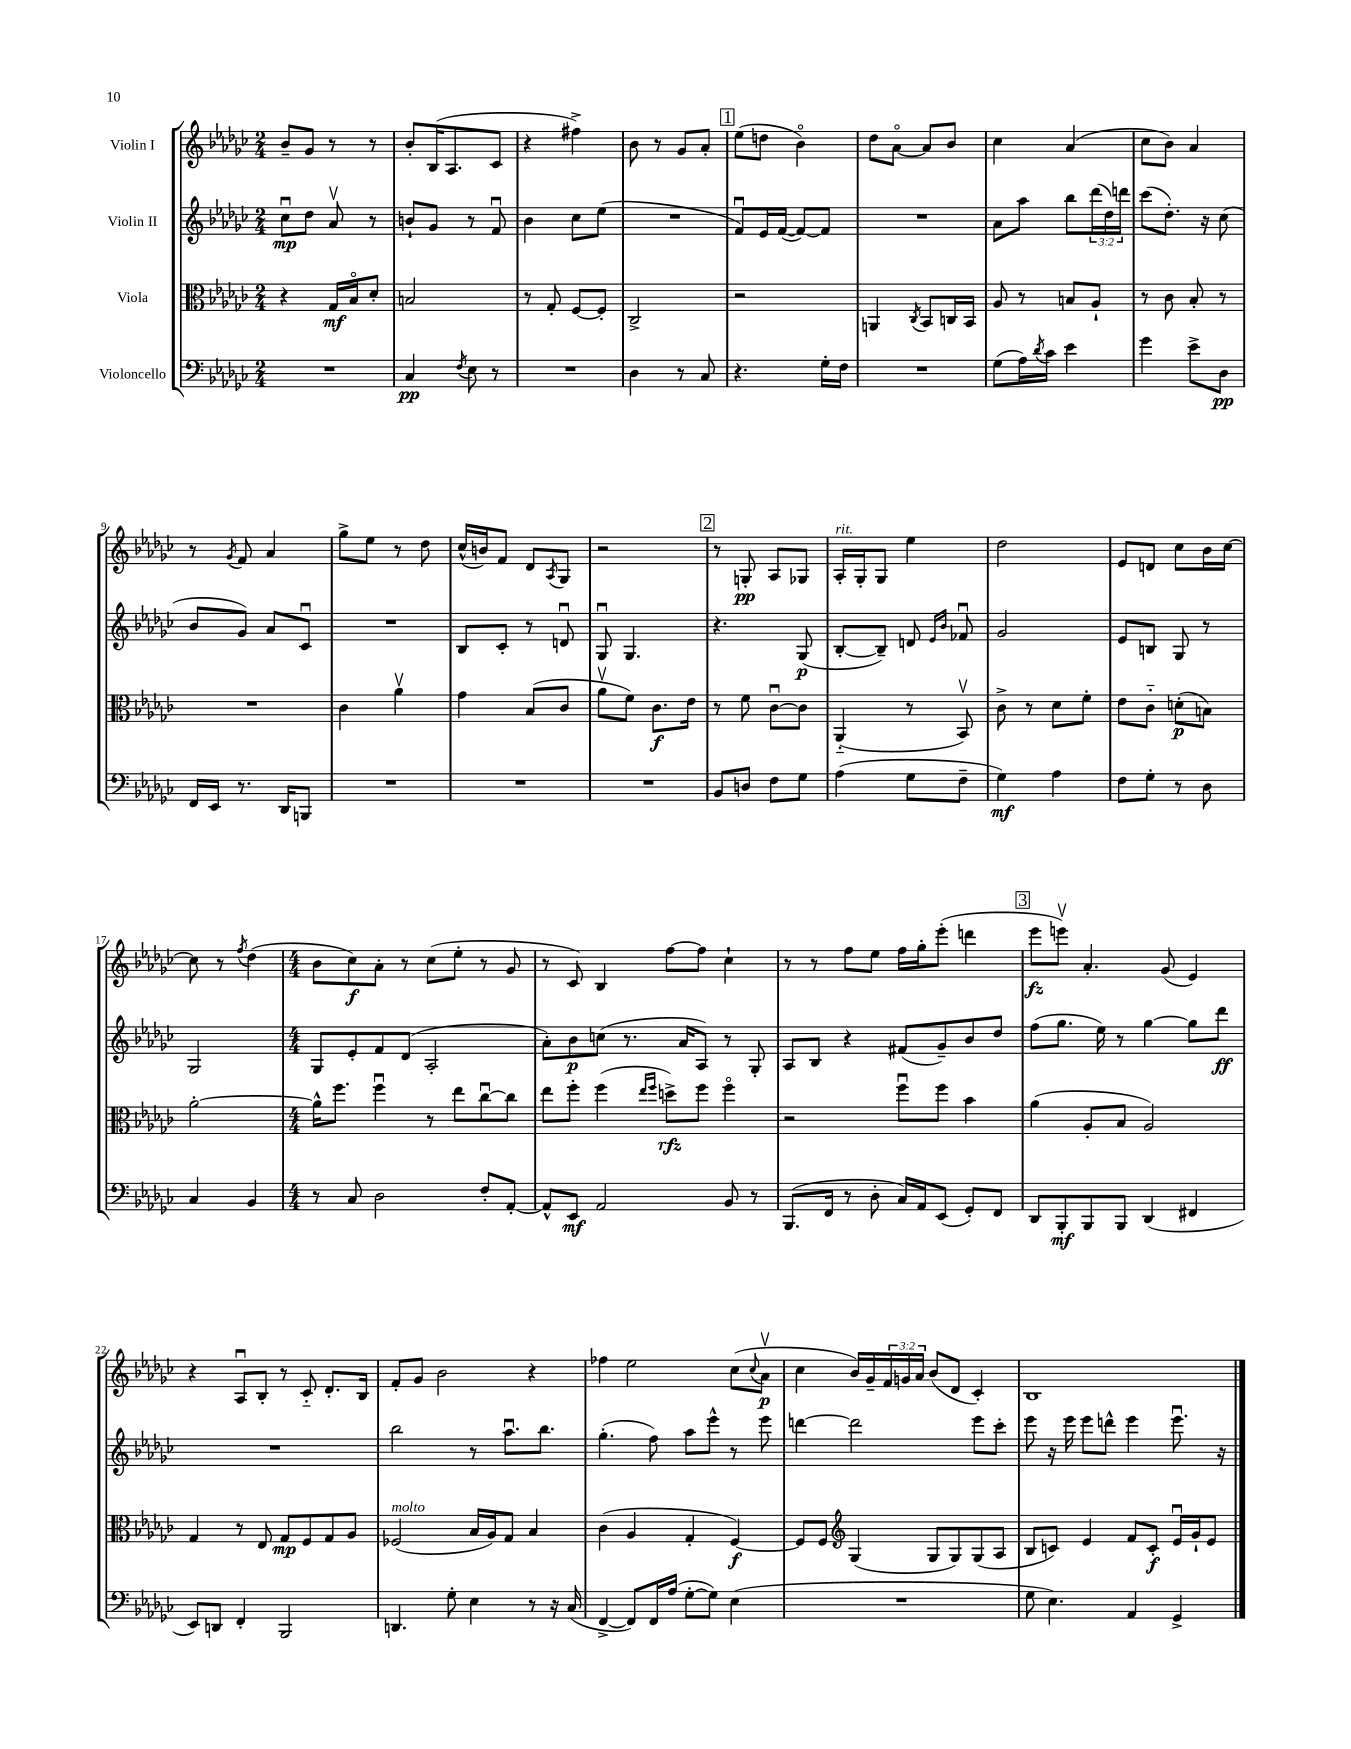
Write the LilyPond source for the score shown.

<<
\new StaffGroup <<
\new Staff = "s0" \with { instrumentName = "Violin I" } {
    \clef treble \key ges \major \numericTimeSignature \time 2/4 \override Staff.TupletNumber.text = #tuplet-number::calc-fraction-text
    bes'8-- ges'8 r8 r8 |
    bes'8-. bes16( aes8. ces'8 |
    r4 fis''4->) |
    bes'8 r8 ges'8 aes'8-. |
    \mark \markup { \box "1" } ees''8( d''8 bes'4\flageolet) |
    des''8 aes'8~\flageolet aes'8 bes'8 |
    ces''4 aes'4( |
    ces''8 bes'8) aes'4 |
    r8 \acciaccatura { ges'8 } f'8 aes'4 |
    ges''8-> ees''8 r8 des''8 |
    ces''16-^( b'16) f'8 des'8 \acciaccatura { aes8 } ges8 |
    r2 |
    \mark \markup { \box "2" } r8 g8-.\pp aes8 ges8 |
    aes16-.^\markup { \italic "rit." } ges16-. ges8 ees''4 |
    des''2 |
    ees'8 d'8 ces''8 bes'16 ces''16~ |
    ces''8 r8 \acciaccatura { f''8 } des''4( |
    \numericTimeSignature \time 4/4 bes'8 ces''8\f) aes'8-. r8 ces''8( ees''8-. r8 ges'8 |
    r8 ces'8) bes4 f''8~ f''8 ces''4-! |
    r8 r8 f''8 ees''8 f''16 ges''16-. ees'''8-.( d'''4 |
    \mark \markup { \box "3" } ees'''8\fz e'''8\upbow) aes'4.-. ges'8( ees'4) |
    r4 aes8\downbow bes8-. r8 ces'8-_ des'8.-. bes16 |
    f'8-. ges'8 bes'2 r4 |
    fes''4 ees''2 ces''8( \appoggiatura { ces''8 } aes'8\upbow\p |
    ces''4 bes'16) ges'16-- \tuplet 3/2 { f'16 g'16 aes'16 } bes'8( des'8 ces'4-.) |
    bes1 \bar "|." |
}
\new Staff = "s1" \with { instrumentName = "Violin II" } {
    \clef treble \key ges \major \numericTimeSignature \time 2/4 \override Staff.TupletNumber.text = #tuplet-number::calc-fraction-text
    ces''8\downbow\mp des''8 aes'8\upbow r8 |
    b'8-! ges'8 r8 f'8\downbow |
    bes'4 ces''8 ees''8( |
    R2 |
    \mark \markup { \box "1" } f'8\downbow) ees'16 f'16~( f'8~) f'8 |
    R2 |
    aes'8 aes''8 bes''8 \tuplet 3/2 { des'''16( des''16) d'''16 } |
    ces'''8( des''8.-.) r16 ces''8( |
    bes'8 ges'8) aes'8 ces'8\downbow |
    R2 |
    bes8 ces'8-. r8 d'8\downbow |
    ges8\downbow ges4. |
    \mark \markup { \box "2" } r4. ges8\p( |
    bes8~-. bes8--) d'8 \grace { ees'16 bes'16 } fes'8\downbow |
    ges'2 |
    ees'8 b8 ges8 r8 |
    ges2 |
    \numericTimeSignature \time 4/4 ges8 ees'8-. f'8 des'8( aes2-. |
    aes'8-.) bes'8\p c''8( r8. aes'16 aes8) r8 ges8-. |
    aes8 bes8 r4 fis'8( ges'8--) bes'8 des''8 |
    \mark \markup { \box "3" } f''8( ges''8. ees''16) r8 ges''4~ ges''8 des'''8\ff |
    R1 |
    bes''2 r8 aes''8.\downbow bes''8. |
    ges''4.-.( f''8) aes''8 ees'''8-^ r8 ees'''8 |
    d'''4~ d'''2 ees'''8 ces'''8-. |
    ees'''8 r16 ees'''16 ees'''8 d'''8-^ ees'''4 ees'''8.\downbow r16 \bar "|." |
}
\new Staff = "s2" \with { instrumentName = "Viola" } {
    \clef alto \key ges \major \numericTimeSignature \time 2/4
    r4 ges16\mf bes16\flageolet des'8-. |
    b2 |
    r8 ges8-. f8~ f8-. |
    ces2-> |
    \mark \markup { \box "1" } r2 |
    a,4 \acciaccatura { ces8 } bes,8 c16 bes,16 |
    aes8 r8 b8 aes8-! |
    r8 ces'8 bes8-. r8 |
    R2 |
    ces'4 aes'4\upbow |
    ges'4 bes8( ces'8 |
    aes'8\upbow f'8) ces'8.\f ees'16 |
    \mark \markup { \box "2" } r8 f'8 ces'8~\downbow ces'8 |
    aes,4-_( r8 bes,8\upbow) |
    ces'8-> r8 des'8 f'8-. |
    ees'8 ces'8-_ d'8-.\p( b8) |
    aes'2~-. |
    \numericTimeSignature \time 4/4 aes'16-^ f''8. f''4\downbow r8 ees''8 ces''8~\downbow ces''8 |
    ees''8 f''8-. f''4( \grace { ees''16 f''16 } d''8->\rfz) f''8 f''4\flageolet |
    r2 f''8\downbow f''8 bes'4 |
    \mark \markup { \box "3" } aes'4( aes8-. bes8 aes2) |
    ges4 r8 ees8 ges8\mp f8 ges8 aes8 |
    fes2^\markup { \italic "molto" }( bes16 aes16) ges8 bes4 |
    ces'4( aes4 ges4-. f4~\f) |
    f8 f8 \clef treble ges4( ges8 ges8) ges8( aes8 |
    bes8 c'8) ees'4 f'8 c'8-.\f ees'16\downbow ges'16-! ees'8 \bar "|." |
}
\new Staff = "s3" \with { instrumentName = "Violoncello" } {
    \clef bass \key ges \major \numericTimeSignature \time 2/4
    R2 |
    ces4\pp \acciaccatura { f8 } ees8 r8 |
    R2 |
    des4 r8 ces8 |
    \mark \markup { \box "1" } r4. ges16-. f16 |
    R2 |
    ges8( aes16) \acciaccatura { des'8 } ces'16 ees'4 |
    ges'4 ees'8-> des8\pp |
    f,16 ees,16 r8. des,16 b,,8 |
    R2 |
    R2 |
    R2 |
    \mark \markup { \box "2" } bes,8 d8 f8 ges8 |
    aes4( ges8 f8-- |
    ges4\mf) aes4 |
    f8 ges8-. r8 des8 |
    ces4 bes,4 |
    \numericTimeSignature \time 4/4 r8 ces8 des2 f8-. aes,8~-. |
    aes,8-^ ees,8\mf aes,2 bes,8 r8 |
    bes,,8.( f,16 r8 des8-. ces16) aes,16 ees,8( ges,8-.) f,8 |
    \mark \markup { \box "3" } des,8 bes,,8-.\mf bes,,8 bes,,8 des,4( fis,4 |
    ees,8) d,8 f,4-. bes,,2 |
    d,4. ges8-. ees4 r8 r16 ces16( |
    f,4~-> f,8) f,16 aes16( ges8~-. ges8) ees4( |
    R1 |
    ges8 ees4.) aes,4 ges,4-> \bar "|." |
}
>>
>>
